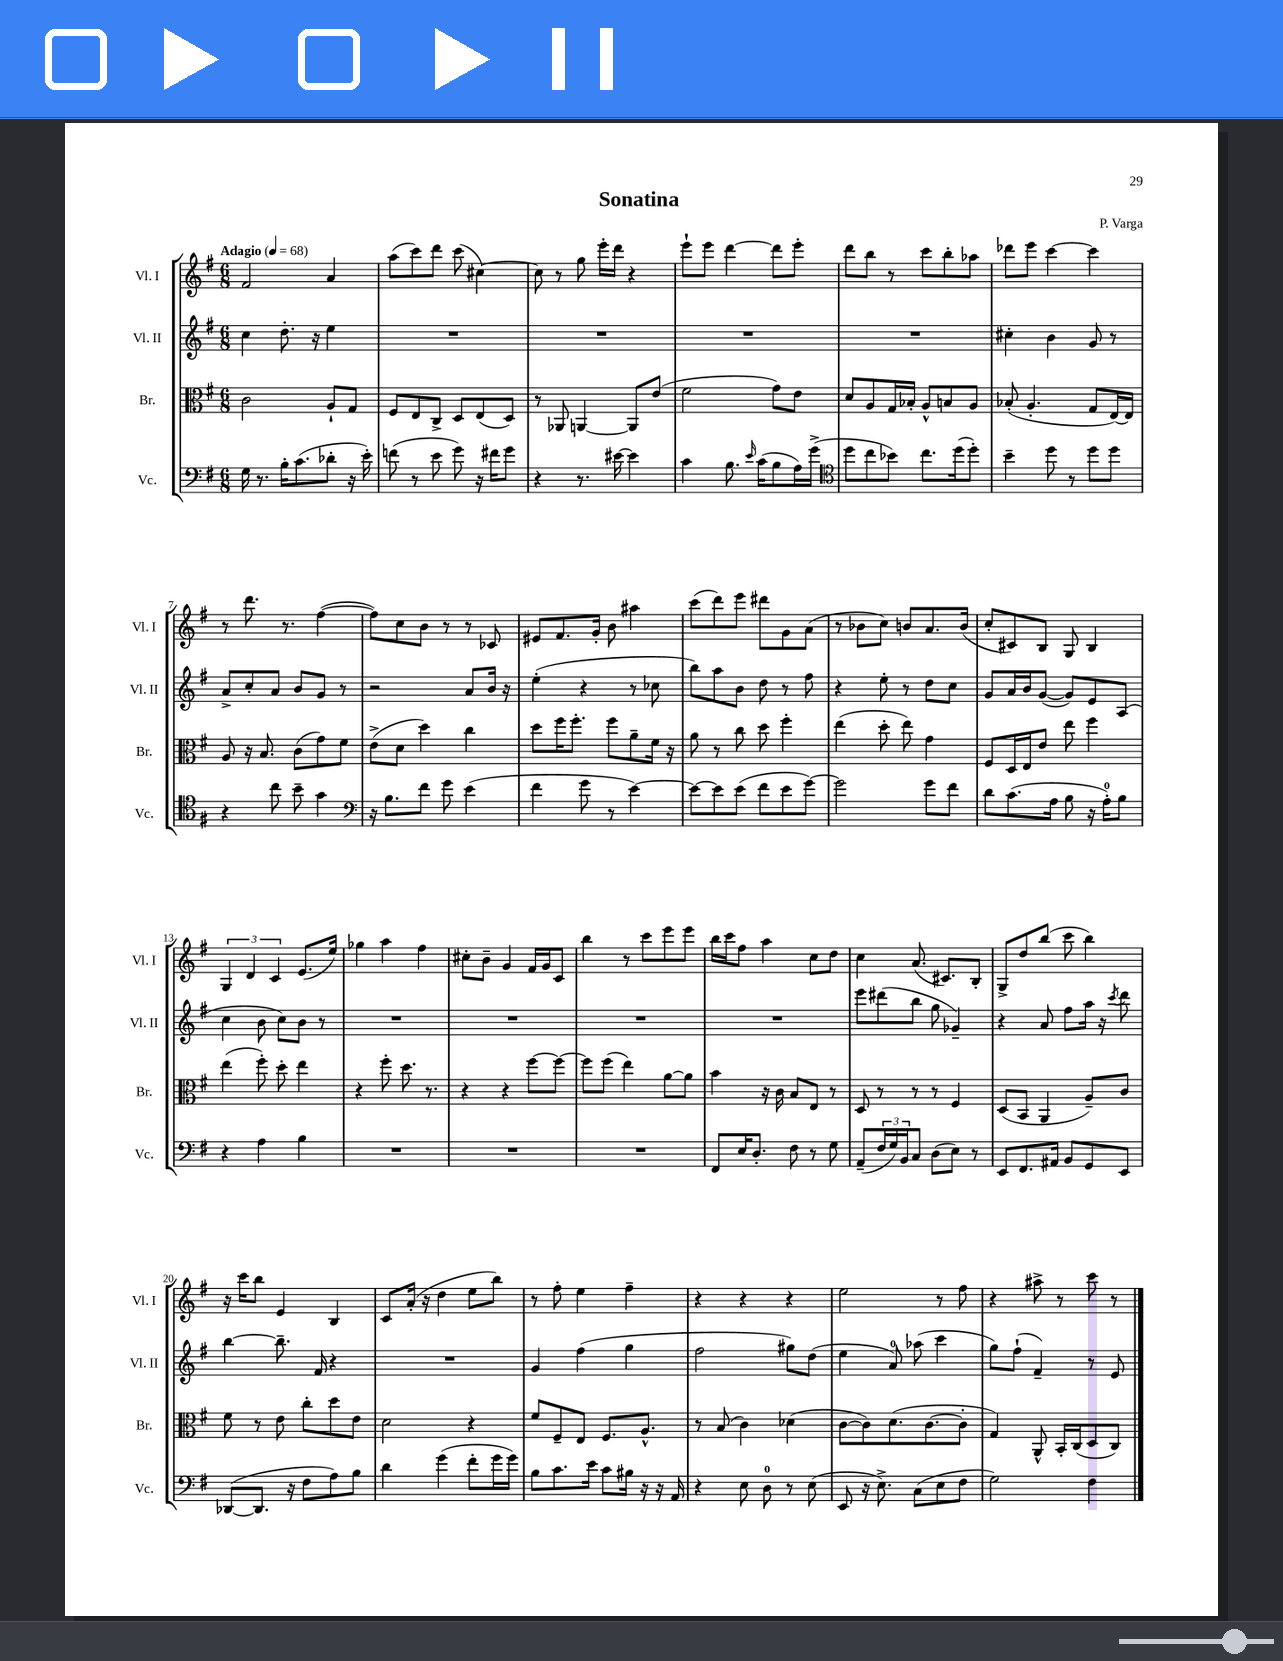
\header { title = "Sonatina" composer = "P. Varga" }
<<
\new StaffGroup <<
\new Staff = "s0" \with { instrumentName = "Vl. I" shortInstrumentName = "Vl. I" } {
    \clef treble \key g \major \numericTimeSignature \time 6/8 \tempo "Adagio" 4 = 68
    fis'2 a'4 |
    a''8( c'''8) d'''8 c'''8( cis''4~) |
    cis''8 r8 g''8 e'''16-. d'''16 r4 |
    e'''8-! e'''8 d'''4~ d'''8 e'''8-. |
    d'''8 b''8 r8 c'''8 b''8-. aes''8 |
    des'''8 e'''8 c'''4~ c'''4 |
    r8 d'''8. r8. fis''4~( |
    fis''8) c''8 b'8 r8 r8 ces'8 |
    eis'8 fis'8. g'16-. b'8 ais''4 |
    c'''8( d'''8) e'''8 dis'''8 g'8 a'8( |
    r8 bes'8 c''8) b'8 a'8. b'16( |
    c''8-. cis'8) b8 g8 b4 |
    \tuplet 3/2 { g4 d'4 c'4 } e'8.( e''16) |
    ges''4 a''4 fis''4 |
    cis''8-. b'8-- g'4 fis'16 g'16 c'8 |
    b''4 r8 c'''8 e'''8 e'''8 |
    b''16 c'''16 fis''8 a''4 c''8 d''8 |
    c''4 a'8.( cis'8.) b8-. |
    g8-> d''8 b''8( c'''8 b''4) |
    r16 c'''16 b''8 e'4 b4 |
    c'8 a'16-.( r16 d''4 e''8 b''8) |
    r8 fis''8-. e''4 fis''4-- |
    r4 r4 r4 |
    e''2 r8 fis''8 |
    r4 ais''8-> r8 c'''8 r8 \bar "|." |
}
\new Staff = "s1" \with { instrumentName = "Vl. II" shortInstrumentName = "Vl. II" } {
    \clef treble \key g \major \numericTimeSignature \time 6/8
    c''4 d''8.-. r16 e''4 |
    R2. |
    R2. |
    R2. |
    R2. |
    cis''4-. b'4 g'8 r8 |
    a'8-> c''8-. a'8 b'8 g'8 r8 |
    r2 a'8 b'16 r16 |
    e''4-.( r4 r8 ces''8 |
    b''8) a''8 b'8 d''8 r8 fis''8 |
    r4 e''8-. r8 d''8 c''8 |
    g'8 a'16 b'16 g'8~( g'8) e'8 a8( |
    c''4 b'8 c''8) b'8 r8 |
    R2. |
    R2. |
    R2. |
    R2. |
    e'''8 dis'''8( b''8 g''8 ges'4--) |
    r4 a'8 fis''8 a''16 r16 \acciaccatura { c'''8 } d'''8 |
    b''4~ b''8.-- fis'16 r4 |
    R2. |
    g'4 fis''4( g''4 |
    fis''2 gis''8) d''8( |
    e''4 a'8-0) aes''8( c'''4 |
    g''8) fis''8-!( fis'4--) r8 e'8 \bar "|." |
}
\new Staff = "s2" \with { instrumentName = "Br." shortInstrumentName = "Br." } {
    \clef alto \key g \major \numericTimeSignature \time 6/8
    c'2 a8-! g8 |
    fis8 e8 c8-> d8 e8( d8) |
    r8 aes,8 a,4~ a,8 e'8( |
    fis'2 g'8) e'8 |
    d'8 a8 g16 bes16-. a8-^ b8 a8 |
    bes8-.( a4.-. g8 e16~) e16 |
    a8 r16 b8. c'8( g'8) fis'8 |
    e'8->( d'8 d''4) c''4 |
    d''8 fis''16 fis''8.-. fis''8 a'8-- fis'16 r16 |
    a'8 r8 c''8 d''8 fis''4-. |
    e''4( d''8-. e''8) g'4 |
    fis8 d16 e16 e'8 e''8 fis''4 |
    e''4( fis''8-.) d''8-. e''4 |
    r4 fis''8-. d''8. r8. |
    r4 r4 fis''8~ fis''8~ |
    fis''8 fis''8( e''4) a'8~ a'8 |
    b'4 r16 c'16 b8 e8 r8 |
    d8 r8 r8 r8 fis4 |
    d8( b,8 a,4 a8--) c'8 |
    fis'8 r8 e'8 c''8-. d''8 e'8 |
    d'2 r4 |
    fis'8 fis8-- e8 fis8. a8.-^ |
    r8 b8( c'4) des'4( |
    c'8~ c'8) d'8.( c'8.~ c'8-. |
    g4) a,8-^ b,16-. c16( d8 c8) \bar "|." |
}
\new Staff = "s3" \with { instrumentName = "Vc." shortInstrumentName = "Vc." } {
    \clef bass \key g \major \numericTimeSignature \time 6/8
    g16 r8. b16-. c'8.( des'8-. r16 e'16-.) |
    f'8( r8 e'8 g'8) r16 fis'16 g'8 |
    r4 r8. eis'16~ eis'4 |
    c'4 b8. \grace { e'16 } c'16( b8 a16) g'16->( |
    \clef tenor d''8 c''8 bes'8) c''8. d''16( d''8-.) |
    b'4-- d''8 r8 d''8 d''8 |
    r4 c''8 b'8-- g'4 |
    \clef bass r16 b8. fis'8 g'8 e'4( |
    fis'4 g'8 r8 e'4~) |
    e'8~ e'8 e'8( fis'8 e'8 g'8~) |
    g'2 g'8 fis'8 |
    d'8 c'8.( a16 b8 r16 a16-0-.) b8 |
    r4 a4 b4 |
    R2. |
    R2. |
    R2. |
    fis,8 e16 d8.-. fis8 r8 g8 |
    a,8--( \tuplet 3/2 { fis16 g16) b,16 } c8 d8( e8) r8 |
    e,8 fis,8. ais,16 b,8 g,8 e,8 |
    des,8~( des,8. r16 fis8 a8) b8 |
    d'4 g'4( fis'8-. g'16 g'16) |
    b8 c'8. e'16 c'8 bis16 r16 r16 a,16 |
    r4 e8 d8-0 r8 e8( |
    e,8 r16 e8.->) c8( e8 fis8 |
    g2) fis4 \bar "|." |
}
>>
>>
